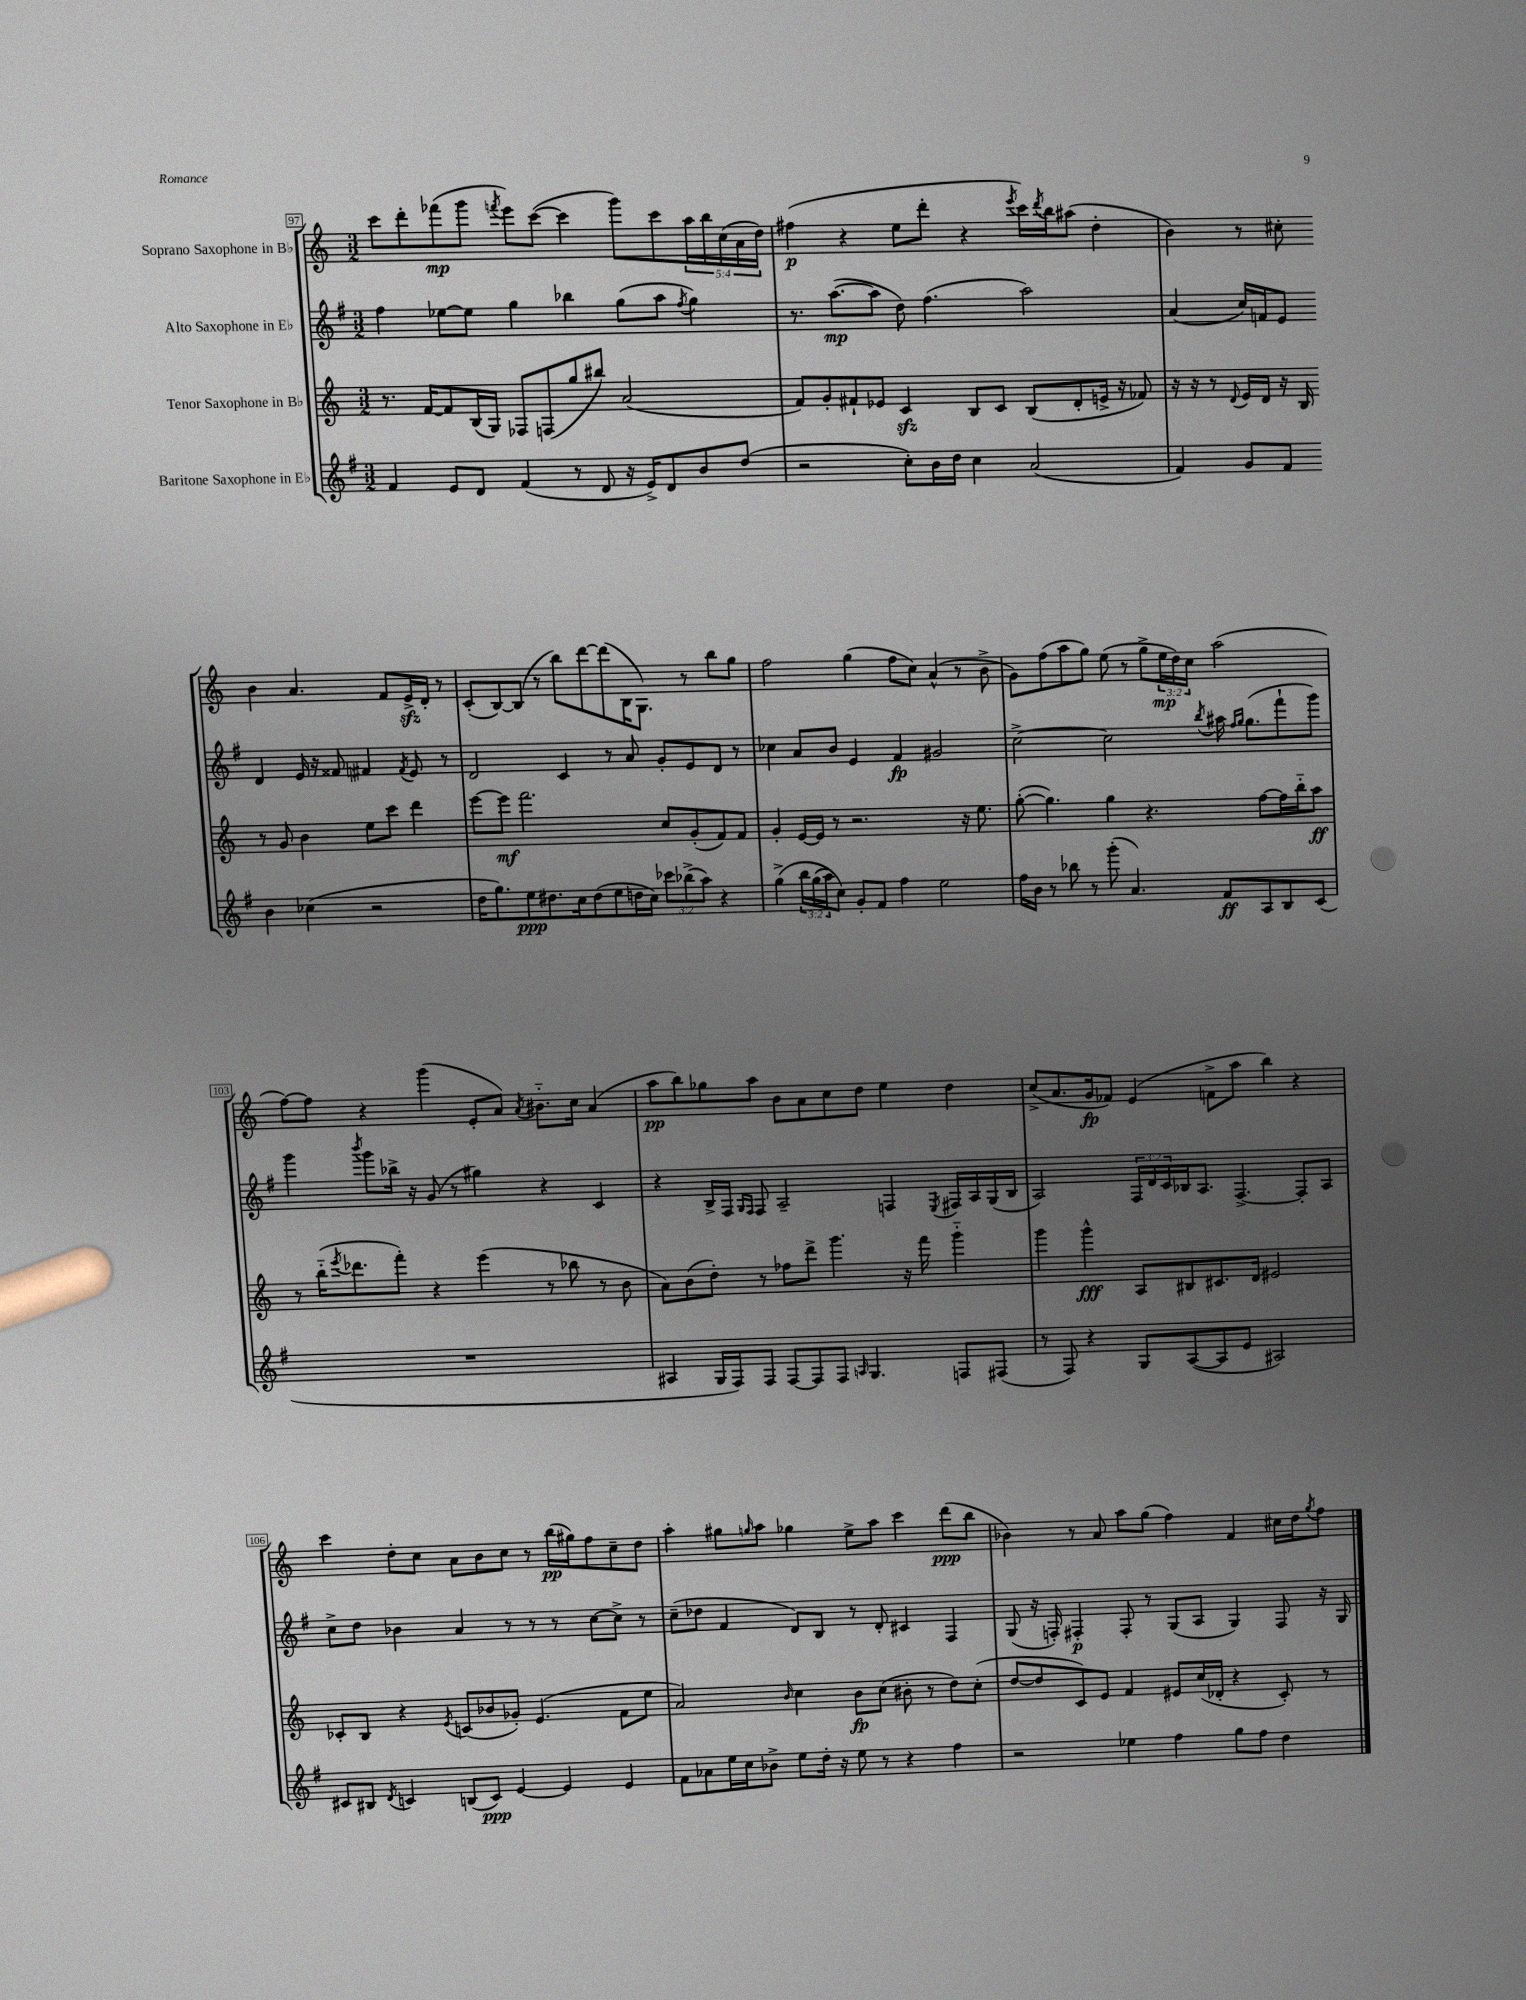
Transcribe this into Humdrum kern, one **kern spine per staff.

**kern	**kern	**kern	**kern
*staff4	*staff3	*staff2	*staff1
*clefG2	*clefG2	*clefG2	*clefG2
*k[f#]	*k[]	*k[f#]	*k[]
*M3/2	*M3/2	*M3/2	*M3/2
4f#/	8.r	4ff#\	8ccc\L
.	.	.	8ddd'\
.	[16f/LK	.	.
8e/L	8f/]	[8ee-\L	(8fff-\
8d/J	(16B/L	8ee-\]J	8ggg\J
.	16G/JJ)	.	.
.	.	.	8qfff/
(4f#/	8F-/L	4gg\	8eee\L)
.	(8F/	.	([8ccc\J
8r	8gg/	4bb-\	4ccc\]
8d/	8bb#/J)	.	.
16r	(2a/	(8gg\L	8ggg\L)
16e^/LK)	.	.	.
8d/	.	8aa\J	8ccc\
.	.	8qff#/	.
8b/	.	4gg\)	20aa\L
.	.	.	20bb\
.	.	.	(20cc\
(8dd/J	.	.	.
.	.	.	20a\
.	.	.	20dd\JJ)
=	=	=	=
2r	8f/L)	8.r	(4ff#\
.	8g'/	.	.
.	.	([8.aa\L	.
.	8f#`/	.	4r
.	8e-/J	8aa\]J	.
8cc'\L)	4c/	8dd\)	8ee\L
16b\L	.	(4.ff#\	8ddd'\J
16dd\JJ	.	.	.
4cc\	8B/L	.	4r
.	8c/J	.	.
.	.	.	8qeee/
(2a/	(8B/L	2aa\)	16ccc\LL)
.	.	.	8qddd/
.	.	.	16bb\J
.	8d'/	.	(8aa#\J
.	16e^/Jk	.	4dd'\
.	16r	.	.
.	8f-/)	.	.
=	=	=	=
4f#/)	16r	(4a/	4b\)
.	16r	.	.
.	8r	.	.
.	8qqd/	.	.
8g/L	16e/LL	16cc/LL)	8r
.	16d/JJ	16f/J	.
8f#/J	16r	8e/J	8cc#'\
.	16B/	.	.
4b\	8r	4d/	4b\
.	8g/	.	.
(4cc-\	4b\	16e/	4.a/
.	.	16r	.
.	.	8f##/	.
2r	8ee\L	4f#/	.
.	8ccc\J	.	8f/L
.	.	8qf#/	.
.	4ddd\	8e/	16e^/L
.	.	.	16d'/JJ
.	.	8r	8r
=	=	=	=
16dd\LK	[8eee\L	2d/	(8c'/L
8.gg\)	.	.	.
.	8eee\]J	.	[8B/)
8ee\	2.fff\	.	(8B/]J
8.dd#\	.	.	8r
.	.	4c/	8bb\L)
16cc\k	.	.	.
(8dd#\	.	.	[8ddd\
8ee\	.	8r	(8ddd\]
16dd\L	.	8a/	16B\K
16cc\JJ)	.	.	8.G\J)
12ccc-\L	8cc/L	8g'/L	.
(12bb-^\	.	.	.
.	(8g'/	8e/	8r
12aa\J)	.	.	.
4r	8f/)	8d/J	8bb\L
.	8f/J	8r	8gg\J
=	=	=	=
&(4gg^\	4g'/	4cc-\	2ff\
24bb\LL	[16e/LL	8a/L	.
(24gg\	.	.	.
.	16e/]JJ	.	.
24aa\J)	.	.	.
8cc\J&)	8r	8b/J	.
8g'/L	2.r	4e/	(4gg\
8f#/J	.	.	.
4ff#\	.	4f#/	8ff\L
.	.	.	8cc\J)
2ee\	.	2g#/	(4a^^/
.	16r	.	8r
.	8.ee\	.	.
.	.	.	8b^\
=	=	=	=
16ff#\LL	([8gg'\	[2cc^\	8g\L)
16b\JJ	.	.	.
8r	4.gg\])	.	(8ff\
8bb-\	.	.	8aa\
8r	.	.	8gg\J)
(8ggg'\	4gg\	2cc\]	(8ee\
4.a/)	.	.	8r
.	4.r	.	8gg^\L
.	.	.	24ee\L
.	.	.	24dd\)
.	.	.	24cc\JJ
.	.	8qbb/	.
8f#/L	.	16aa#\	(2aa\
.	.	16qqff#/LL	.
.	.	16qqgg/JJ	.
.	.	(8.gg\L	.
8A/	[8ff\L	.	.
8B/	16ff\]L	8fff#`\	.
.	16bb'~\J	.	.
(8c/J	8aa\J	8ggg\J)	.
=	=	=	=
1.r	8r	4ggg\	[8ff\L)
.	(16bb'~\LK	.	8ff\]J
.	8qeee/	.	.
.	8.ddd-\	.	.
.	.	8qbbb/	.
.	.	8ggg\L	4r
.	8fff'\J)	16bb-^\Jk	.
.	.	16r	.
.	4r	(8g/	(4ggg\
.	.	8r	.
.	(4eee\	4gg#\)	8e'/L
.	.	.	8a/J)
.	.	.	8qa/
.	8r	4r	8.b#'~\L
.	8bb-\	.	.
.	.	.	16cc\Jk
.	8r	4c/	(4a/
.	8b\	.	.
=	=	=	=
4A#/	8a\L)	4r	8aa\L
.	(8b\	.	8bb\)
16G/LL	8dd'\J)	16B^/LL	8gg-\
16F#/J)	.	16F#/JJ	.
.	.	16qqG/LL	.
.	.	16qqF#/JJ	.
8F#/J	8r	8F#/	8aa\J
[8F#/L	8ff-\L	2A~/	8b\L
8F#/]	8ddd^\J	.	8a\
8F#/J	4.ggg\	.	8cc\
16qqA/	.	.	.
4.G/	.	.	8dd\J
.	.	4F/	4ee\
.	16r	.	.
.	16fff\	.	.
.	.	8qE/	.
8F/L	4ggg'~\	16F#/LL	4dd\
.	.	16A/	.
(8F#/J	.	(16G/	.
.	.	16B/JJ	.
=	=	=	=
8r	4ggg\	2A/)	(8cc^/L
8F#/)	.	.	8.a/
4r	4ggg^^\	.	.
.	.	.	16g/k
.	.	.	8f-/J)
8G/L	8A/L	24F#/LL	(4e/
.	.	24d/	.
.	.	24c/	.
([8A/	8B#/	16B-/J	.
.	.	8.A/J	.
8A/]	8.c#/	.	8f^\L
8e/J	.	[4.F#^/	8aa\J
.	16d/Jk	.	.
2A#/)	2e#/	.	4bb\)
.	.	8F#'/]L	4r
.	.	8A/J	.
=	=	=	=
8c#/L	8c-'/L	8cc^\L	4ccc\
8B#/J	8B/J	8dd\J	.
8qd/	.	.	.
4c/	4r	4b-\	8dd'\L
.	.	.	8cc\J
.	8qe/	.	.
(8B/L	(8c/L	4a/	8a\L
8c/J)	8b-/	.	8b\
[4e/	8g-'/J)	8r	8cc\J
.	(4.e/	8r	8r
4e/]	.	8r	(16bb\LL
.	.	.	16gg#\J)
.	.	[8cc\L	8ff\
4e/	8f\L	8cc^\]J	8cc~\
.	8ee\J	8r	8dd\J
=	=	=	=
8f#\L	2a/)	(8cc~\L	4aa'\
8a-\	.	8dd-\J	.
16ee\L	.	4f#/	8gg#\L
16cc\J	.	.	.
.	.	.	16qqgg/
8b-^\J	.	.	8aa\J
.	16qqb/	.	.
8ee\L	4cc\	8d/L)	4gg-\
16dd'\Jk	.	8B/J	.
16r	.	.	.
8ee\	8b\L	8r	8ee^\L
8r	(8cc\J	8d'/	8aa\J
4r	8b#'\	4c#/	4ccc\
.	8r	.	.
4ff#\	8dd\L)	4F#/	(8ddd\L
.	(8cc'\J	.	8bb\J
=	=	=	=
2r	[8dd/L	(8G/	4b-\)
.	8dd/]	16r	.
.	.	16F'/)	.
.	8c/)	4F#'/	8r
.	8e/J	.	8a/
4ee-\	4f/	8F#'/	8aa\L
.	.	8r	(8gg\J
4ff#\	8e#/L	(8G/L	4ff\)
.	(16cc/L	8A/J	.
.	16d-'/JJ	.	.
8gg\L	4r	4G/)	4f/
8ff#\J	.	.	.
4dd\	8c'/)	8F#/	16cc#\LL
.	.	.	16dd\J
.	.	.	8qgg/
.	8r	16r	8ff\J
.	.	16G/	.
==	==	==	==
*-	*-	*-	*-
